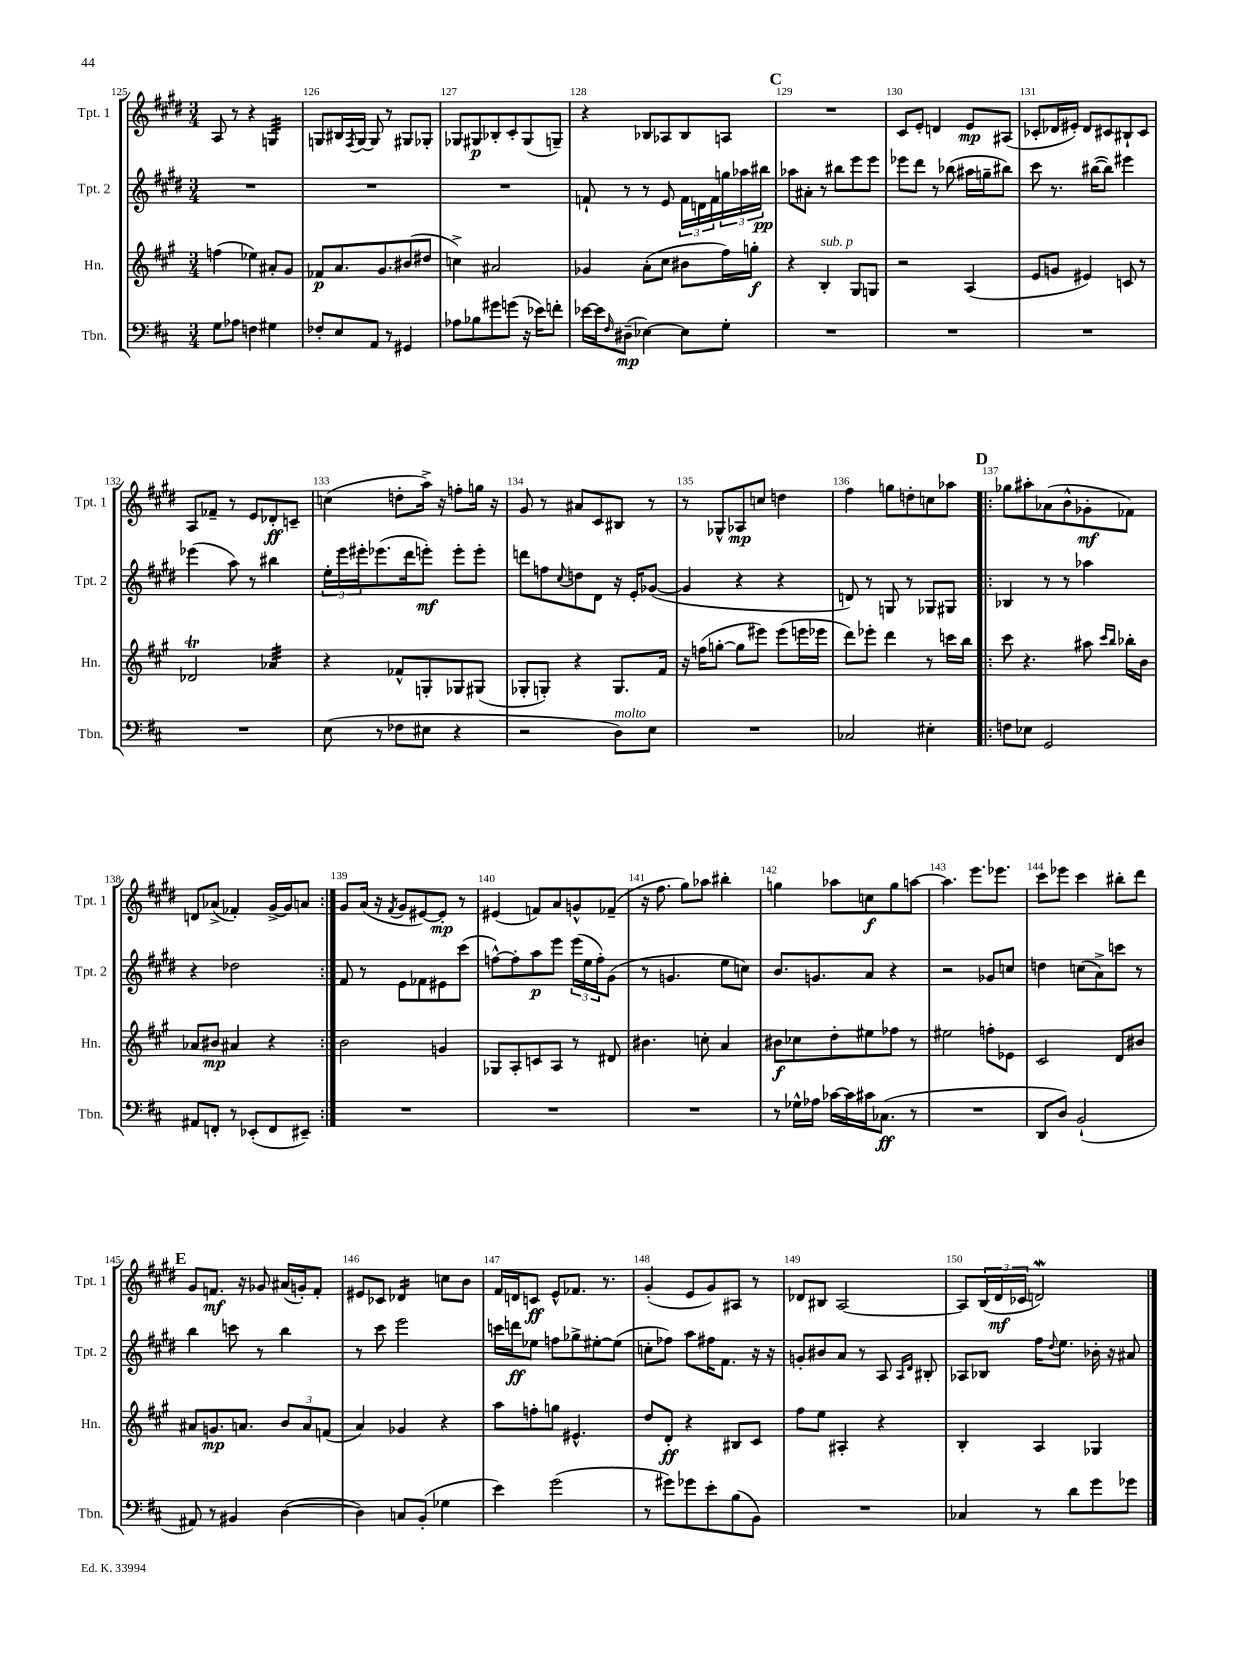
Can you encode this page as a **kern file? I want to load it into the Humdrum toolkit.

**kern	**kern	**kern	**kern
*staff4	*staff3	*staff2	*staff1
*clefF4	*clefG2	*clefG2	*clefG2
*k[f#c#]	*k[f#c#g#]	*k[f#c#g#d#]	*k[f#c#g#d#]
*M3/4	*M3/4	*M3/4	*M3/4
8G	(4ff	2.r	8A
8A-	.	.	8r
4F	4ee-)	.	4r
4G#	8a#'	.	4G
.	8g#	.	.
=	=	=	=
8F-'	8f-	2.r	8G
8E	8.a	.	16B#
.	.	.	8qF#
.	.	.	[16G
8AA	.	.	8G]
.	8.g#	.	.
8r	.	.	8r
4GG#	(8b#	.	8G#
.	8dd#	.	8G-'
=	=	=	=
8A-	4cc^)	2.r	8G-
8B-	.	.	8G#
8g#	2a#	.	8B-'
(8g	.	.	8c#'
16r	.	.	(8G#
16e-)	.	.	.
8f'	.	.	8G~)
=	=	=	=
[16e-	4g-	8f`	4r
16e-]	.	.	.
16qqF#	.	.	.
(8D#~	.	8r	.
[4E-)	(8a'	8r	8B-
.	8cc#	8e	8A-
8E-]	8b#	24f	8B-
.	.	24d	.
.	.	24f	.
8G'	16ff#)	24gg	8A
.	.	24aa-	.
.	16gg'	.	.
.	.	24bb#	.
=	=	=	=
2.r	4r	8aa-	2.r
.	.	8a#'	.
.	4B'	8r	.
.	.	8bb#	.
.	8G#	8eee	.
.	8G	8eee	.
=	=	=	=
2.r	2r	8eee-	8c#
.	.	8ddd#	8e'
.	.	8r	4d
.	.	(8bb-	.
.	(4A	16aa#	8e
.	.	16gg~	.
.	.	8bb#)	(8A#
=	=	=	=
2.r	8e	8ccc#	8c-'
.	8g	8.r	16d-
.	.	.	16e#')
.	4e#)	.	8d-
.	.	([16bb#	.
.	.	8bb#])	8c#
.	8c	4eee#	8B#`
.	8r	.	8c#
=	=	=	=
2.r	2d-	(4eee-	8A
.	.	.	8f-~
.	.	8aa)	8r
.	.	8r	8e
.	4a-	4bb#	8d-'
.	.	.	8c~
=	=	=	=
(8E	4r	24ee'	(4cc
.	.	24eee	.
.	.	24eee#'	.
8r	.	(8.eee-	.
8F-	8f-^^	.	8dd'
.	.	16ddd#	.
8E#	8G'	8eee')	16aa^)
.	.	.	16r
4r	8G-	8eee'	8ff'
.	(8G#	8eee'	16gg
.	.	.	16r
=	=	=	=
2r	8G-'	8ddd	8g#
.	8G')	8ff	8r
.	.	8qqcc#	.
.	4r	8dd	8a#
.	.	8d#	8c#
8D)	8.G	16r	8B#
.	.	16e'	.
8E	.	([8g-	8r
.	16f#	.	.
=	=	=	=
2.r	16r	4g-]	8r
.	(16ff	.	.
.	[8gg'	.	8G-^^
.	8gg]	4r	8A-
.	8eee#)	.	8cc
.	(8eee#	4r	4dd
.	16eee	.	.
.	16eee-	.	.
=	=	=	=
2C-	8ddd)	8d)	4ff#
.	8eee-'	8r	.
.	4ddd	8G	8gg
.	.	8r	8dd'
4E#'	8r	8G-	8cc
.	16ccc	8G#	8aa-
.	16bb	.	.
=!|:	=!|:	=!|:	=!|:
8F	8ccc#	4B-	8gg-
8E-	4.r	.	8aa#'
2GG	.	8r	(8a-
.	.	8r	8b^^
.	8aa#	4aa-	8g-'
.	16qqccc#	.	.
.	16qqbb	.	.
.	16bb-'	.	8f-)
.	16b	.	.
=	=	=	=
8AA#	8a-	4r	8d
8FF'	8b#	.	(8a-^
8r	4a#	2dd-	4f-')
(8EE-'	.	.	.
8FF	4r	.	[16g#^
.	.	.	16g#]
8EE#~)	.	.	8a
=:|!	=:|!	=:|!	=:|!
2.r	2b	8f#	8g#
.	.	8r	(16a
.	.	.	16r
.	.	.	8qf#
.	.	8e	8g#
.	.	8f-	[8e#)
.	4g	8e#	8e#']
.	.	(8ccc#	8r
=	=	=	=
2.r	8G-	[8ff^^)	(4e#
.	8A'	8ff']	.
.	8c	8aa	8f)
.	8A	8eee	8a
.	8r	(24eee	8g^^
.	.	24ee	.
.	.	24ff')	.
.	8d#	(8g#	(8f-~
=	=	=	=
2.r	4.b#	8r	16r
.	.	.	8.ff#
.	.	4.g	.
.	.	.	8gg#)
.	8cc'	.	8aa-
.	4a	8ee	4bb#'
.	.	8cc)	.
=	=	=	=
8r	8b#	8.b	4gg
16G-^^	8cc-	.	.
16A-	.	8.g	.
[16c-	8dd'	.	8aa-
16c-]	.	.	.
16c#	8ee#	8a	8cc
(8.C-	.	.	.
.	8ff-	4r	8gg
8r	8r	.	[8aa
=	=	=	=
2.r	2ee#	2r	4.aa]
.	.	.	8.eee
.	8ff'	8g-	.
.	.	.	8.eee-
.	8e-	8cc	.
=	=	=	=
8DD	2c#	4dd	8ccc#
8D)	.	.	8eee-
(2BB`	.	(8cc	4ccc#
.	.	8a^)	.
.	8d	8ccc	8bb#'
.	8b#	8r	8ddd#
=	=	=	=
8AA#)	8a#	4bb	8g#
8r	8.g	.	8.f
4BB#	.	8ccc	.
.	8.a	.	16r
.	.	8r	8g-
([4D	12b	4bb	(16a#
.	.	.	16g')
.	12a	.	.
.	.	.	8f'
.	(12f	.	.
=	=	=	=
4D])	4a)	8r	8e#
.	.	8ccc#	8c-
8C	4g-	2eee	4d-
(8BB'	.	.	.
4G-	4r	.	8cc
.	.	.	8b
=	=	=	=
4e)	8aa	16ccc	16f#
.	.	16ddd	16d
.	8ff'	8ee-	8c
(2g	8gg	8ff	8e^^
.	4.e#^^	8gg-^	8.f-
.	.	[8ee#'	.
.	.	.	8.r
.	.	(8ee#]	.
=	=	=	=
8r	8dd	8cc'	(4g#'
8g#)	8d'	8ff-)	.
8g-	4r	8aa	8e
8e'	.	16ff#	8g#)
.	.	8.f#	.
(8B	8B#	.	8A#
8BB)	8c#	16r	8r
.	.	16r	.
=	=	=	=
2.r	8ff#	8g'	8d-
.	8ee	8b#	8B#
.	4A#'	8a	[2A
.	.	8r	.
.	4r	8A	.
.	.	16qqA	.
.	.	16qqd#	.
.	.	8B#'	.
=	=	=	=
4C-	4B'	8A-	8A]
.	.	8B-	(24B
.	.	.	24d#
.	.	.	24c-
8r	4A	16ff#	2d)
.	.	8qqdd#	.
.	.	8.ee	.
8d	.	.	.
8g	4G-	16b-'	.
.	.	16r	.
8g-	.	8a#	.
==	==	==	==
*-	*-	*-	*-
